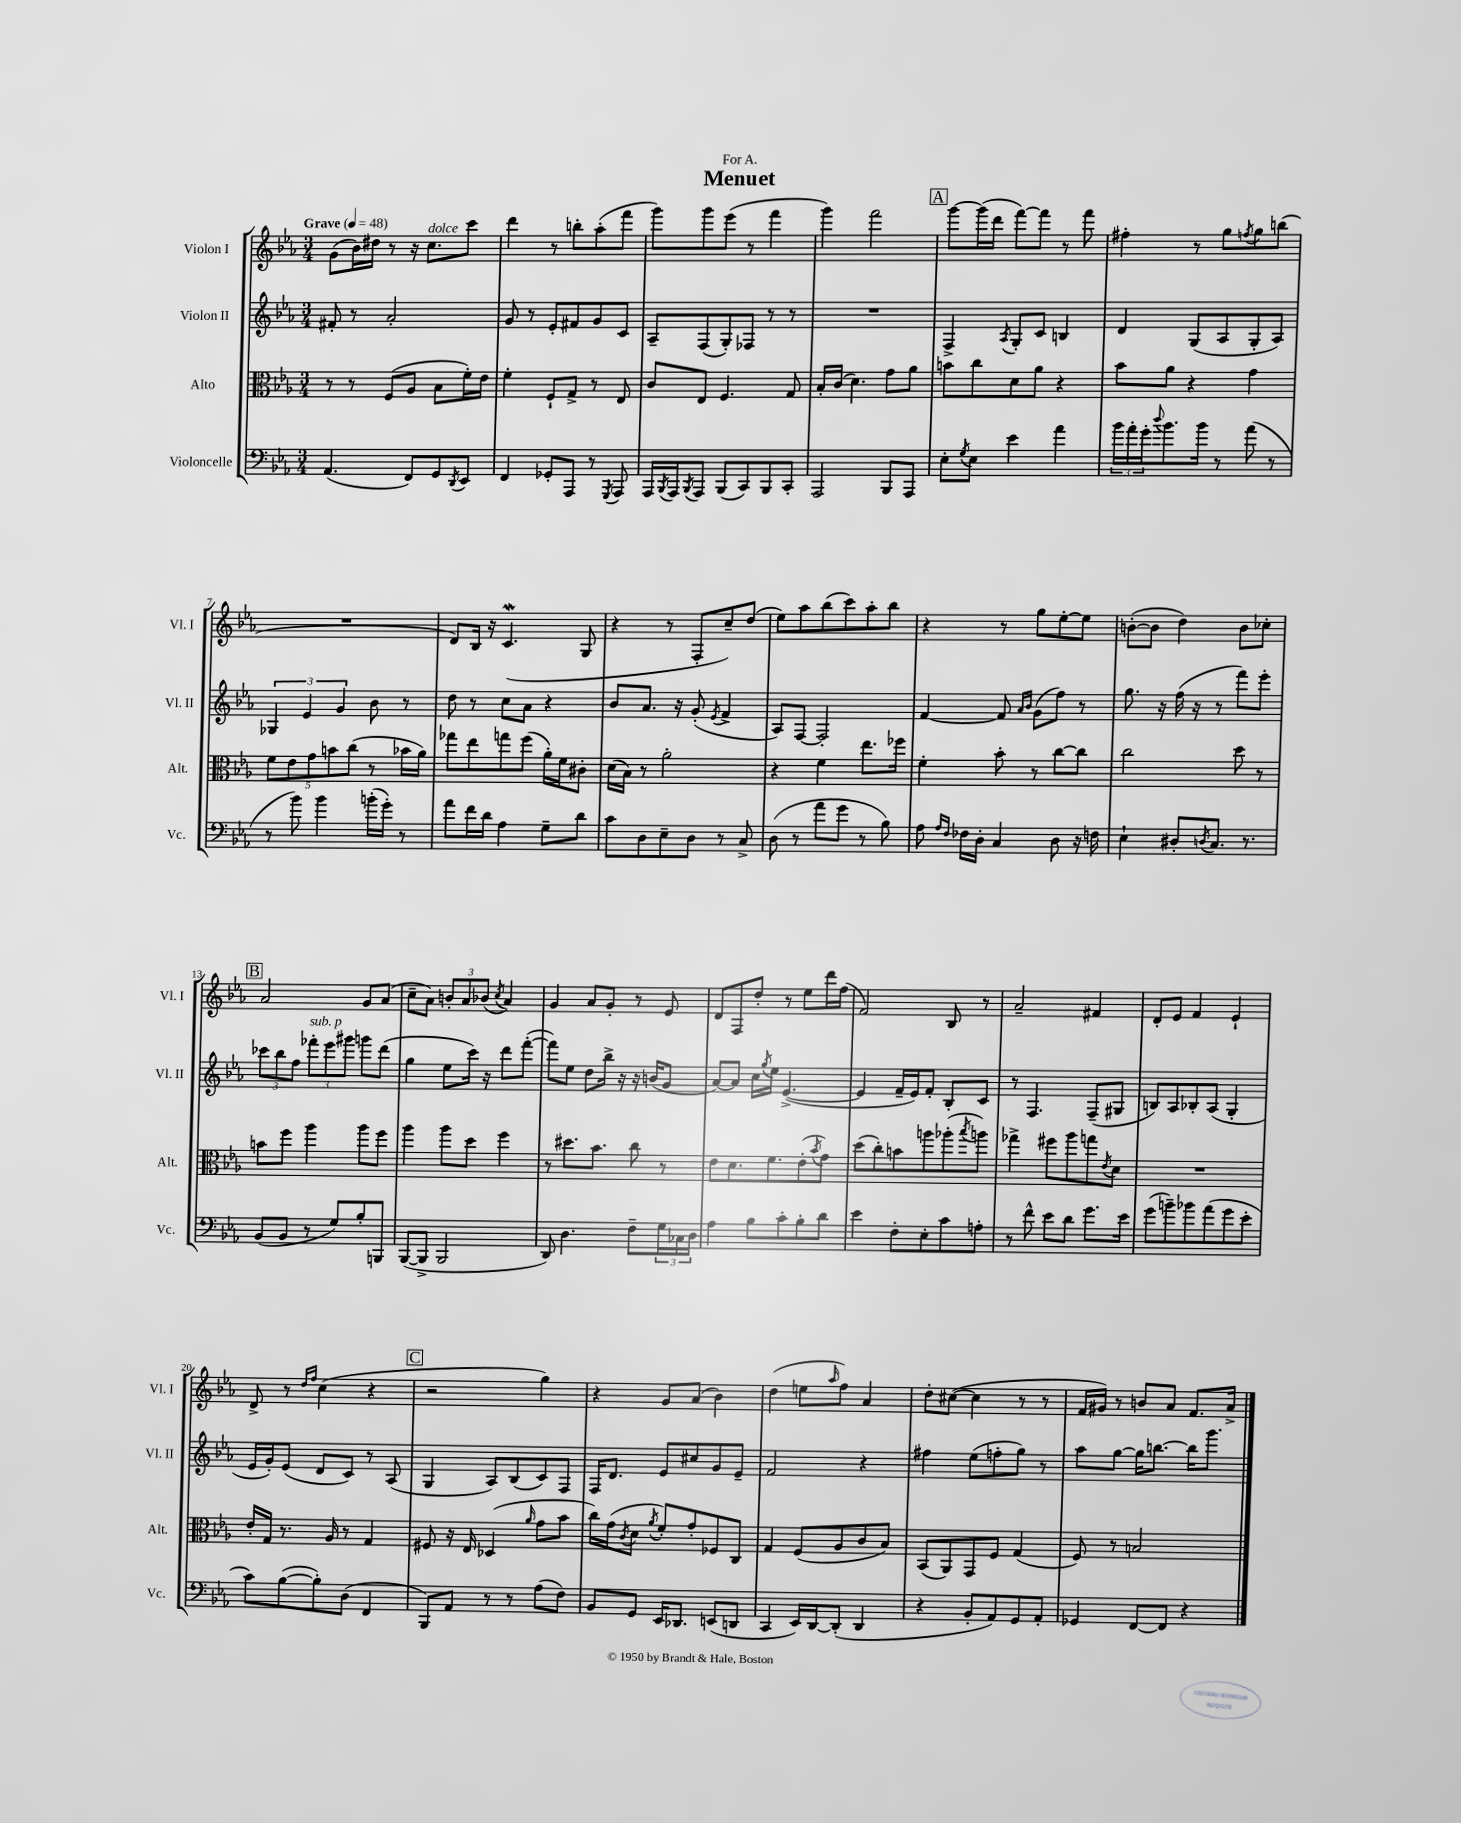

**kern	**kern	**kern	**kern
*part4	*part3	*part2	*part1
*staff4	*staff3	*staff2	*staff1
*I"Violoncelle	*I"Alto	*I"Violon II	*I"Violon I
*I'Vc.	*I'Alt.	*I'Vl. II	*I'Vl. I
*clefF4	*clefC3	*clefG2	*clefG2
*k[b-e-a-]	*k[b-e-a-]	*k[b-e-a-]	*k[b-e-a-]
*M3/4	*M3/4	*M3/4	*M3/4
*MM48	*MM48	*MM48	*MM48
=1	=1	=1	=1
!	!	!	!LO:TX:a:B:t=Grave
(4.AA-/	8r	8f#X'/	(8g\L
.	8r	8r	16b-\L)
.	.	.	16dd#X\JJ
.	(8F/L	2a-'/	8r
8FF/L)	8A-/J	.	16r
!	!	!	!LO:TX:a:i:t=dolce
.	.	.	8.cc\L
8GG/	8B-\L	.	.
8qDD/	.	.	.
8EE-/J	16f'\L)	.	8ccc\J
.	16e-\JJ	.	.
=2	=2	=2	=2
4FF/	4f'\	8g/	4ddd\
.	.	8r	.
8GG-X'/L	8F`/L	8e-'/L	8r
8AAA-/J	8G^/J	8f#X/	8bbn'\L
8r	8r	8g/	(8aa-'\
8qGGG/	.	.	.
8AAA-/	8E-/	8c/J	8fff\J
=3	=3	=3	=3
16AAA-/LL	8c/L	8A-~/L	8ggg\L)
8qBBB-/	.	.	.
16AAA-/J	.	.	.
8qBBB-/	.	.	.
8AAA-/J	8E-/J	(8F/	8ggg\
(8BBB-/L	4.F/	8G'/)	(8eee-\J
8CC/)	.	8F-X/J	8r
8BBB-/	.	8r	4fff\
8CC'/J	8G/	8r	.
=4	=4	=4	=4
2AAA-/	16B-'/LL	2.r	4ggg\)
.	(16c/JJ	.	.
.	4.d\)	.	.
.	.	.	2fff\
8BBB-/L	8g\L	.	.
8AAA-/J	8a-\J	.	.
!!LO:REH:place=s1:t=A
=5	=5	=5	=5
8E-'\L	8bn\L	4F^/	[8ggg\L
8qG/	.	.	.
8E-\J	8cc\	.	(16ggg\L]
.	.	.	16ddd\JJ
.	.	8qA-/	.
4e-\	8d\	8G'/L	[8fff\L)
.	8a-\J	8c/J	8fff\J]
4a-\	4r	4Bn/	8r
.	.	.	8fff\
=6	=6	=6	=6
24b-\LL	8b-\L	4d/	4ff#X'\
24a-'\	.	.	.
24g'\J	.	.	.
8qqdd/	.	.	.
8.b-\	8a-\J	.	.
.	4r	(8G/L	8r
16b-\Jk	.	.	.
8r	.	8A-/	8gg\L
.	.	.	8qffn/
(8a-\	4g\	8G'/	8gg\
8r	.	8A-/J)	(8bbn\J
!!LO:LB:g=z
=7	=7	=7	=7
8r	10f\L	6G-X/	2.r
.	10e-\	.	.
8b-\)	.	.	.
.	.	6e-/	.
.	10g\	.	.
4b-\	.	.	.
.	10bn\	.	.
.	.	6g/	.
.	(10cc\J	.	.
(16bn'\LL	8r	8b-\	.
16g'\JJ)	.	.	.
8r	16b-X\LL	8r	.
.	16a-\JJ)	.	.
=8	=8	=8	=8
8a-\L	8gg-X\L	8dd\	8d/L)
16f\L	8ee-\	8r	16B-/Jk
16d\JJ	.	.	16r
4A-\	8ggn\	8cc\L	(4.cW/
.	(8ff\J	8a-\J	.
8G~\L	16a-'\LL)	4r	.
.	16f\J	.	.
8d\J	8c#X'\J	.	8G/
=9	=9	=9	=9
8c\L	(16d\LL	8b-/L	4r
.	16B-\JJ)	.	.
8D\	8r	8.a-/J	.
8E-~\	2a-'\	.	8r
.	.	16r	.
8D\J	.	(8g'/	8F'/L
.	.	8qe-/	.
8r	.	4f^/	8cc~/)
8C^/	.	.	(8dd/J
=10	=10	=10	=10
(8D\	4r	8A-/L)	8ee-\L)
8r	.	[8F/J	8aa-\
8a-\L	4f\	2F'/]	(8bb-\
8g\J	.	.	8ccc\)
8r	8.ee-\L	.	8aa-'\
8B-\)	.	.	8bb-\J
.	16ff-X\Jk	.	.
=11	=11	=11	=11
8A-\	4f'\	[4f/	4r
16qqA-/LL	.	.	.
16qqF/JJ	.	.	.
16F-X\LL	.	.	.
16D'\JJ	.	.	.
4C/	8b-'\	8f/]	8r
.	.	16qqa-/LL	.
.	.	16qqb-/JJ	.
.	8r	(8g\L	8gg\L
8D\	[8cc\L	8ff\J)	[8ee-'\
16r	8cc\J]	8r	8ee-\J]
16Fn\	.	.	.
=12	=12	=12	=12
4E-`\	2cc\	8.gg\	([8bn'\L
.	.	.	8b\J]
.	.	16r	.
8D#X'/L	.	(16ff\	4dd\)
.	.	16r	.
8qDn/	.	.	.
8.C/J	.	8r	.
.	8dd\	8fff\L)	8b\L
8.r	.	.	.
.	8r	8eee-'\J	8cc-X'\J
!!LO:LB:g=z
!!LO:REH:place=s1:t=B
=13	=13	=13	=13
(8BB-/L	8bn\L	12ccc-X\L	2a-/
.	.	12bb-\	.
8BB-/J	8ff\J	.	.
.	.	12ff\J	.
!	!	!LO:TX:a:i:t=sub. p	!
8r	4aa-\	12fff-X'\L	.
.	.	12eee-\	.
8G/L)	.	.	.
.	.	12ggg#X\J	.
8B-'/	8aa-\L	8gggn\L	8g/L
8BBBn/J	8ff\J	(8ddd\J	(8a-/J
=14	=14	=14	=14
([8BBB-/L	4aa-\	4gg\	8cc~\L
8BBB-^/J]	.	.	8a-\J)
2BBB-/	8aa-\L	8ee-\L	12bn'/L
.	.	.	12a-/
.	8dd\J	16ccc\Jk)	.
.	.	.	(12b-X/J
.	.	16r	.
.	.	.	8qcc/
.	4ff\	8ddd\L	4a-/)
.	.	([8fff'\J	.
=15	=15	=15	=15
8DD/)	8r	8fff\L])	4g/
4.D\	8.dd#X\L	8ee-\J	.
.	.	8dd\L	8a-/L
.	8.b-\J	.	.
.	.	16bb-^\Jk	8g'/J
.	.	16r	.
8F~\L	8cc\	16r	8r
.	.	(16bn/KL	.
24G\L	8r	8g/J	8e-/
24C-X\	.	.	.
24D\JJ	.	.	.
=16	=16	=16	=16
4A-\	8e-\L	[8a-/L)	8d/L
.	8.d\	8a-/J]	8F/
8B-\L	.	16cc\LL	8dd'/J
.	.	8qgg/	.
.	8.f\	16ee-\JJ	.
8c'\	.	([4.e-^/	8r
8B-'\	(8e-'\	.	8ee-\L
.	8qb-/	.	.
8d\J	8g\J)	.	16ddd\L
.	.	.	(16ff\JJ
=17	=17	=17	=17
4e-\	(8dd\L	4e-/]	2f/)
.	8cc'\)	.	.
8F'\L	8bn\	16f~/LL	.
.	.	16e-/J)	.
8E-'\	8aan\	8f'/J	.
8c\	(8aa-X'\	8B-'/L	8B-/
.	8qbb-/	.	.
8An'\J	8aan\J)	8c/J	8r
=18	=18	=18	=18
8r	4gg-X^\	8r	2a-~/
8f^^\	.	4.F/	.
8e-\L	8ff#X\L	.	.
8d\J	8aa-\	.	.
8.g\L	8ggn\	(8F~/L	4f#X/
.	8qe-/	.	.
.	8d\J	8G#X/J	.
16e-\Jk	.	.	.
=19	=19	=19	=19
(8g\L	2.r	8Bn/L)	8d'/L
8bn~\)	.	8A-/	8e-/J
8b-X\	.	8B-X'/	4f/
(8a-\	.	(8A-/J	.
8g\	.	4G'/	4e-`/
8e-'\J	.	.	.
!!LO:LB:g=z
=20	=20	=20	=20
8c\L)	16e-'/LL	16e-/LL	8d^/
.	16G/JJ	16g'/J)	.
([8B-\	8.r	(8e-/J	8r
.	.	.	16qqdd/LL
.	.	.	16qqff/JJ
8B-'\])	.	8d/L	(4cc\
.	16A-/	.	.
(8D\J	8r	8c/J)	.
4FF/	4G/	8r	4r
.	.	(8A-/	.
!!LO:REH:place=s1:t=C
=21	=21	=21	=21
8BBB-/L)	8F#X/	4G/	2r
8AA-/J	16r	.	.
.	16E-/	.	.
8r	(4D-X/	8A-/L)	.
8r	.	(8B-/	.
.	16qqa-/	.	.
(8A-\L	8g\L	8c/)	4gg\)
8F\J)	8b-\J	8F/J	.
=22	=22	=22	=22
8BB-/L	16cc\LL)	16F/KL	4r
.	(16g\J	8.d/J	.
.	8qc/	.	.
8GG/J	8d\J	.	.
.	8qa-/	.	.
16EE-/KL	8f'/L)	8e-/L	8g/L
8.DD-X/J	.	.	.
.	8g'/	8cc#X/	(8a-/J
(8EEn/L	8F-X/	8g/	4b-\)
8DDn/J	8C/J	8e-~/J	.
=23	=23	=23	=23
4CC/	4G/	2f/	(4dd\
16EE-/LL)	(8F/L	.	8een\L
[16DD/J	.	.	.
.	.	.	16qqaa-/
(8DD'/J]	8A-/	.	8ff\J)
4DD/	8c/	4r	4a-/
.	8B-/J)	.	.
=24	=24	=24	=24
4r	(8BB-/L	4ff#X\	8dd'\L
.	8AA-/)	.	([8cc#X\J
8BB-'/L	8GG/	(8ee-\L	4cc#\]
8AA-/)	8F/J	8ffn'\	.
8GG/	(4G/	8gg\J)	8r
8AA-'/J	.	8r	8r
=25	=25	=25	=25
4GG-X/	8F/)	8aa-\L	16f/LL
.	.	.	16g#X/JJ)
.	8r	[8gg\J	8r
[8FF/L	2Bn/	16gg\KL]	8bn/L
.	.	[8.bbn\J	.
8FF/J]	.	.	8a-/J
4r	.	16bb\KL]	8.f/L
.	.	8.ggg\J	.
.	.	.	16a-^/Jk
==	==	==	==
*-	*-	*-	*-
